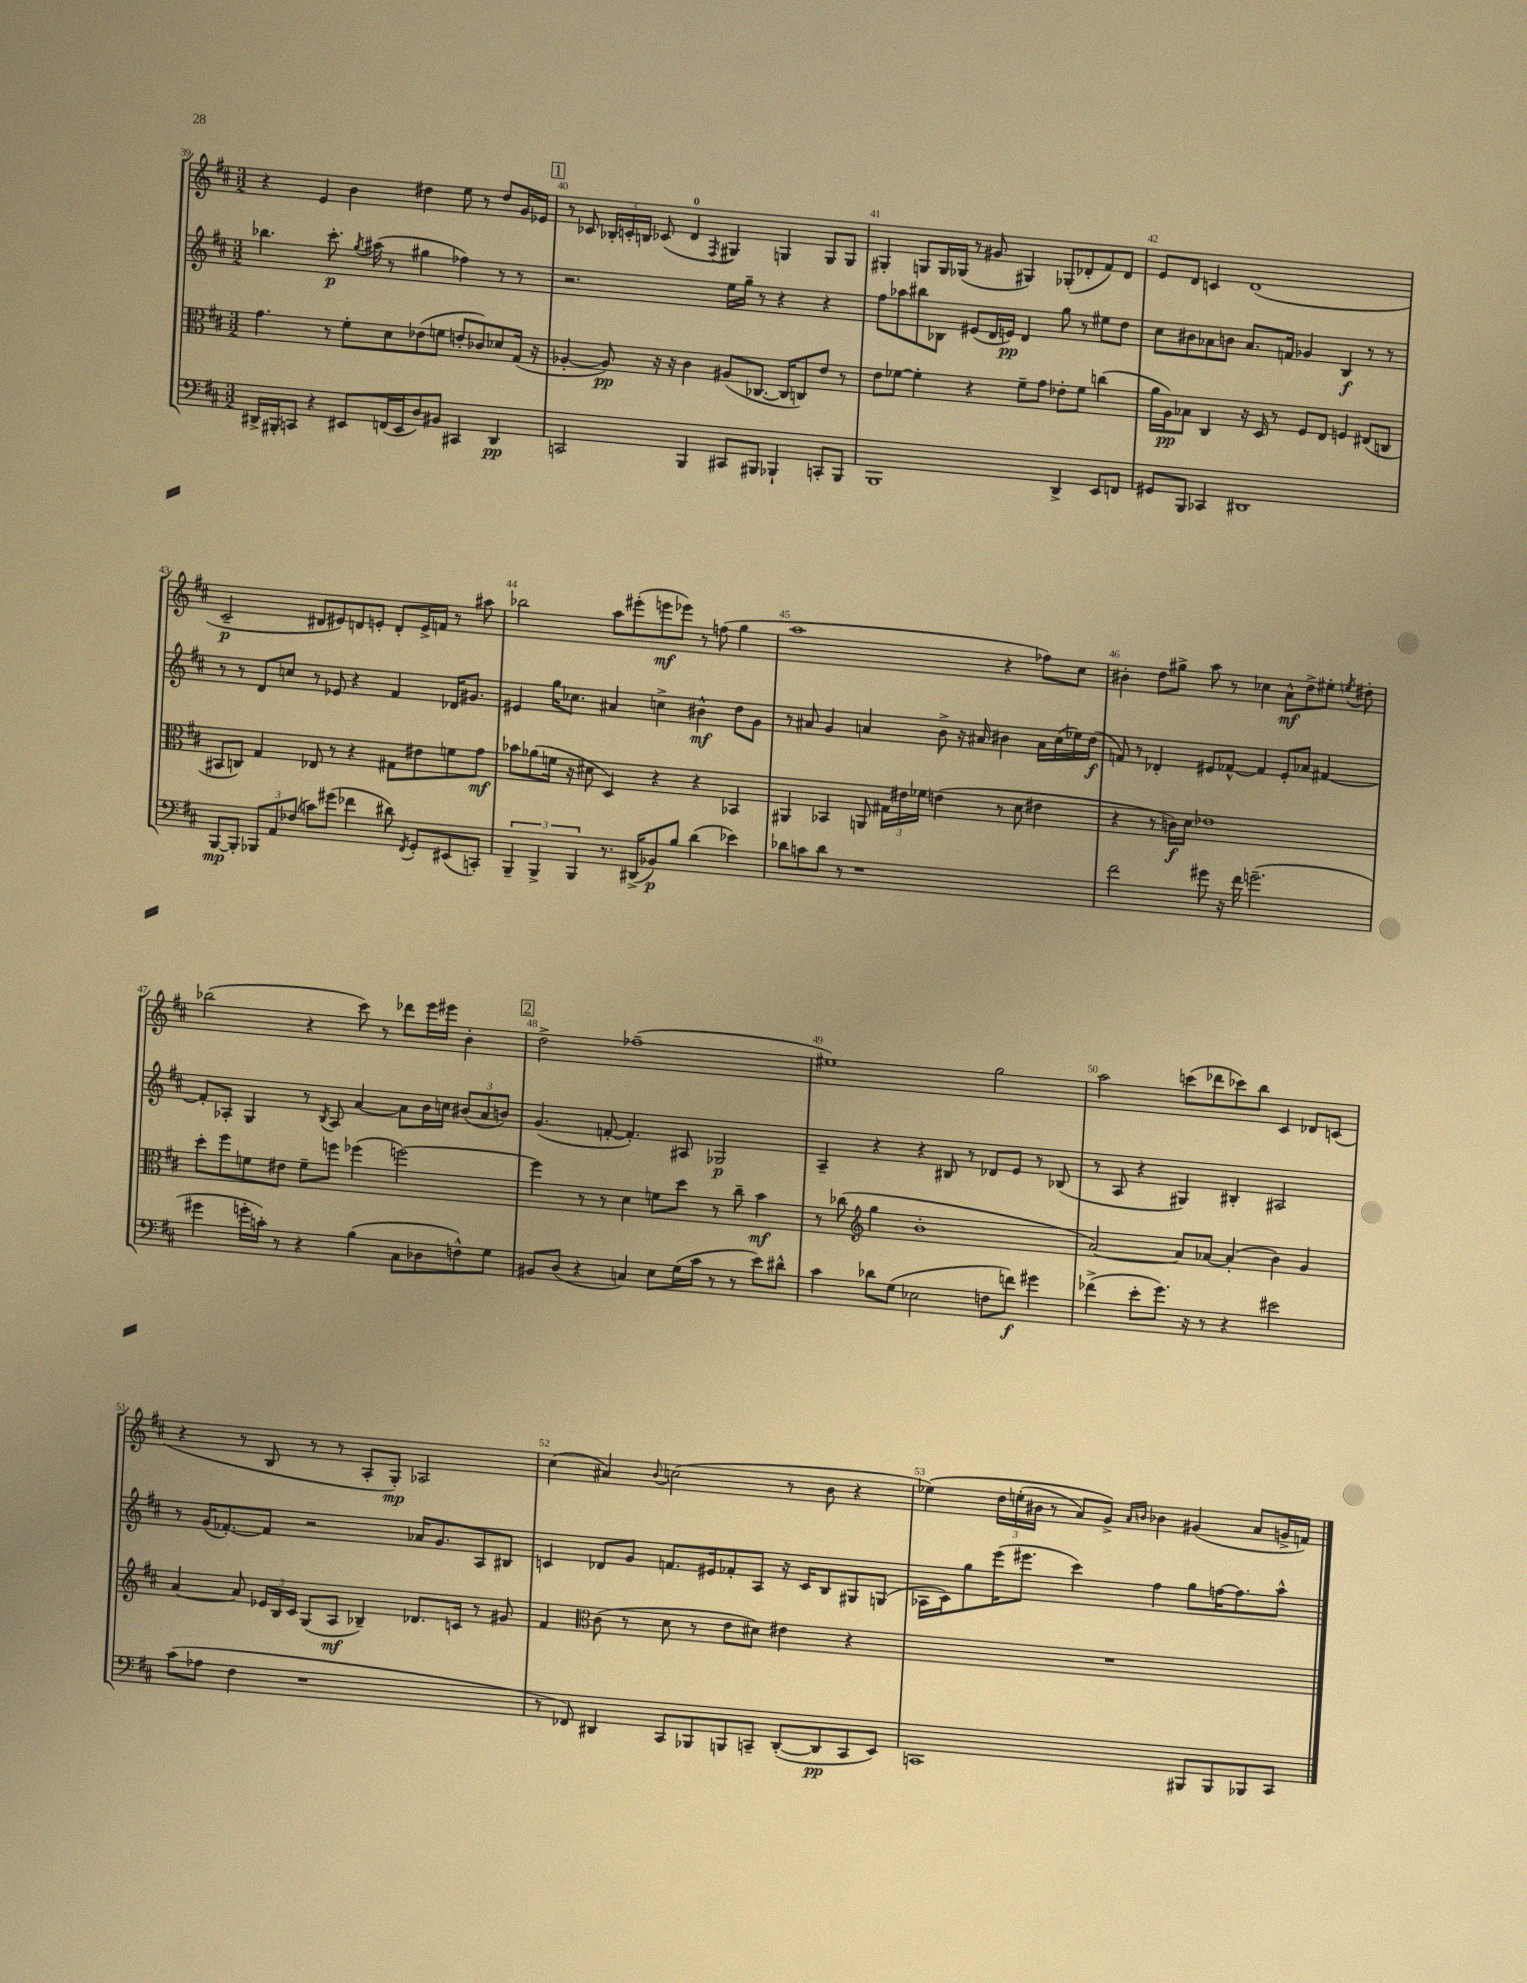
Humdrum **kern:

**kern	**kern	**kern	**kern
*staff4	*staff3	*staff2	*staff1
*clefF4	*clefC3	*clefG2	*clefG2
*k[f#c#]	*k[f#c#]	*k[f#c#]	*k[f#c#]
*M3/2	*M3/2	*M3/2	*M3/2
16DD#^	4.g	4.bb-	4r
16BBB#'	.	.	.
8CC	.	.	.
4r	.	.	4e
.	8r	8.ccc#'	.
8EE#	8f#'	.	4b
.	.	8qgg	.
.	.	(16aa#	.
(16FF	8d	8r	.
16EE#	.	.	.
8D)	(8e-	4gg#	4dd#
8BB#	8f	.	.
4CC#	8e'	4ff-)	8ee
.	8c-)	.	8r
4DD#	8d-	8r	8dd#
.	(16G	8r	16g
.	16r	.	16e-
=	=	=	=
2CC	[4A-'	2.r	8r
.	.	.	8c-
.	8A-])	.	24B-'
.	.	.	24c'
.	.	.	24B
.	16r	.	(8c-
.	16r	.	.
4BBB	4c#	.	4d
.	.	.	8qF#
8CC#	(8A#	16ee	4G#)
.	.	16gg~	.
8BBB#	[8.C-	8r	.
4BBB-`	.	4r	4G
.	16C-]	.	.
.	8C)	.	.
8CC'	8e	4r	8G
8BBB-	8r	.	8G
=	=	=	=
1BBB	8e	8ff#	4G#'
.	[8f-	8aa-	.
.	4f-']	8bb#	8G
.	.	8B-	16G
.	.	.	(16G-
.	4r	(8e#	8r
.	.	16d	8g#
.	.	16e)	.
.	8f-~	4d	4G#)
.	8g	.	.
4DD^	8e-'	8gg	(8G-'
.	8f-	8r	8d-'
8EE	(4cc	8ee#	8f#)
8FF	.	8dd	8d-
=	=	=	=
8GG#	16a	8cc#	8e
.	16A)	.	.
8BBB	8B-	8b#	8d
4CC-	4C#	8a-	4c
.	.	8b	.
1DD#	16r	8.a-	(1d
.	16D	.	.
.	8r	.	.
.	.	16f	.
.	8F#	4g-	.
.	8E	.	.
.	4F	4B	.
.	(8E#	8r	.
.	8C	8r	.
=	=	=	=
[8BBB	8BB#	8r	2c#~
8BBB']	8C)	8r	.
12BBB-	4G	8d	.
12AA	.	.	.
.	.	8cc	.
(12F-	.	.	.
8c)	8E-	8r	8d#
(8g#	8r	8e-	8e#)
4f-	4r	4r	8d
.	.	.	8e'
8d#)	8G#	4f#	8d'
8qFF#	.	.	.
8GG'	8e#	.	16e^
.	.	.	16f
(8EE#	8f	16d-	8r
.	.	8.g#	.
8CC')	8g	.	8aa#
=	=	=	=
6BBB~	8b-	4e#	2bb-
.	(8a-	.	.
6BBB^	.	.	.
.	16f	16gg	.
.	16r	8.cc-	.
6BBB	.	.	.
.	8d#	.	.
8.r	4D)	4a#	8aa
.	.	.	(8eee#'
(16DD#^	.	.	.
8BB-)	4r	4cc^	8eee
8B	.	.	8eee-)
(4d	4r	4b#^^	8r
.	.	.	(8ff
4e-)	4BB-	8dd	4gg
.	.	8g	.
=	=	=	=
8d-	4AA#	8r	1aa
8c	.	8a#	.
8d-	4BB-	4g	.
8r	.	.	.
1r	8AA	4a	.
.	24G#	.	.
.	24e#	.	.
.	24f-	.	.
.	(4e	8b^	.
.	.	16r	.
.	.	16a#	.
.	8r	4b#	4r
.	8d	.	.
.	4e#	16a#	8ff-)
.	.	(16cc#	.
.	.	16ee-)	8cc#
.	.	(16dd	.
=	=	=	=
2f#	4r	8f)	4b#'
.	.	8r	.
.	8r	4d-'	8dd
.	16c)	.	8gg#^
.	16d	.	.
8g#	1e-	8e#	8aa
16r	.	[8f-^^	8r
16f#	.	.	.
(2.g~	.	4f-]	4cc-
.	.	8e#'	8a^^
.	.	8a-	8dd^
.	.	[4f#	8ee#'
.	.	.	8qee
.	.	.	8dd#'
=	=	=	=
4g#	8dd'	8f#']	(2bb-
.	8ff#	8A-'	.
16g'	8f	4G	.
16c')	.	.	.
8r	8e#	.	.
4r	8f~	8r	4r
.	.	8qB	.
.	8ff	8A-	.
(4B	(4ff-	[4a	8ccc#)
.	.	.	8r
8C#	[2ff)	8a]	8ddd-
8D-	.	16b	16eee
.	.	16cc	16eee#
8F^^)	.	(12b#	4b'
.	.	12a	.
8G	.	.	.
.	.	12b)	.
=	=	=	=
8BB#	4ff]	(4.g	2dd^
(8D	.	.	.
4r	8r	.	.
.	8r	[8f'	.
4C)	4d	4.f'])	(1ff-~
8E	8f	.	.
(16G	8dd	8A#	.
16c#	.	.	.
8r	8r	2G-	.
8r	8cc#~	.	.
8e)	4b	.	.
8d#^^	.	.	.
=	=	=	=
4c#	8r	4A~	1ee#)
.	(8cc-	.	.
*	*clefG2	*	*
8d-	4gg	4r	.
(8G	.	.	.
2E-	1b'	4r	.
.	.	8B#	.
.	.	8r	.
8F	.	8d-	2gg
8f)	.	8e	.
4g#	.	8r	.
.	.	(8B-	.
=	=	=	=
(4f-^	[2a)	8r	2aa
.	.	8A	.
8e'	.	4r	.
8.g)	.	.	.
.	8a]	4G#)	(8ccc
16r	.	.	.
8r	[8a-	.	8ddd-
4r	(4a-']	4B#'	8ccc-)
.	.	.	8bb
2e#	4b)	2A#	4c#
.	4g	.	8d-
.	.	.	(8c
=	=	=	=
(8c#	[4a	8r	4r
8A-	.	(16g	.
.	.	[8.f-')	.
4F#	8a]	.	8r
.	24e-	8f-]	8B
.	24B	.	.
.	24c#	.	.
1r	(8G	2r	8r
.	8A	.	8r
.	4B-~)	.	8A'
.	.	.	8G')
.	8.d-	16a-	2A-
.	.	8.g	.
.	16c	.	.
.	8r	8A	.
.	8g#	8B#	.
=	=	=	=
8r	4f#	4c	(4cc#
8FF-)	.	.	.
*	*clefC3	*	*
4DD#	(8c#	8d-	4a#)
.	8r	8g	.
.	.	.	8qqb
8CC#	8d	8.f	(2cc
8BBB-	8r	.	.
.	.	16e#	.
8BBB	8e	8f-'	.
8CC~	8d#)	8A	.
([8DD#'	4e#	16r	8r
.	.	16c	.
8DD#]	.	8B	8b
8CC	4r	8G#	4r
8EE)	.	(8G	.
=	=	=	=
1CC	1.r	16A-	&(4ee-)
.	.	16c#)	.
.	.	8gg	.
.	.	(16eee	24dd
.	.	.	(24ee'
.	.	8.eee#	.
.	.	.	24b#
.	.	.	8r
.	.	4ccc#)	8a)
.	.	.	8g^&)
.	.	.	16qqa
.	.	.	16qqb
.	.	4ff#	4b-
8BBB#	.	8gg	(4g#
8BBB#	.	[16ff	.
.	.	8.ff]	.
8BBB-	.	.	8a
8CC	.	8aa^^	16g^
.	.	.	16f)
==	==	==	==
*-	*-	*-	*-
